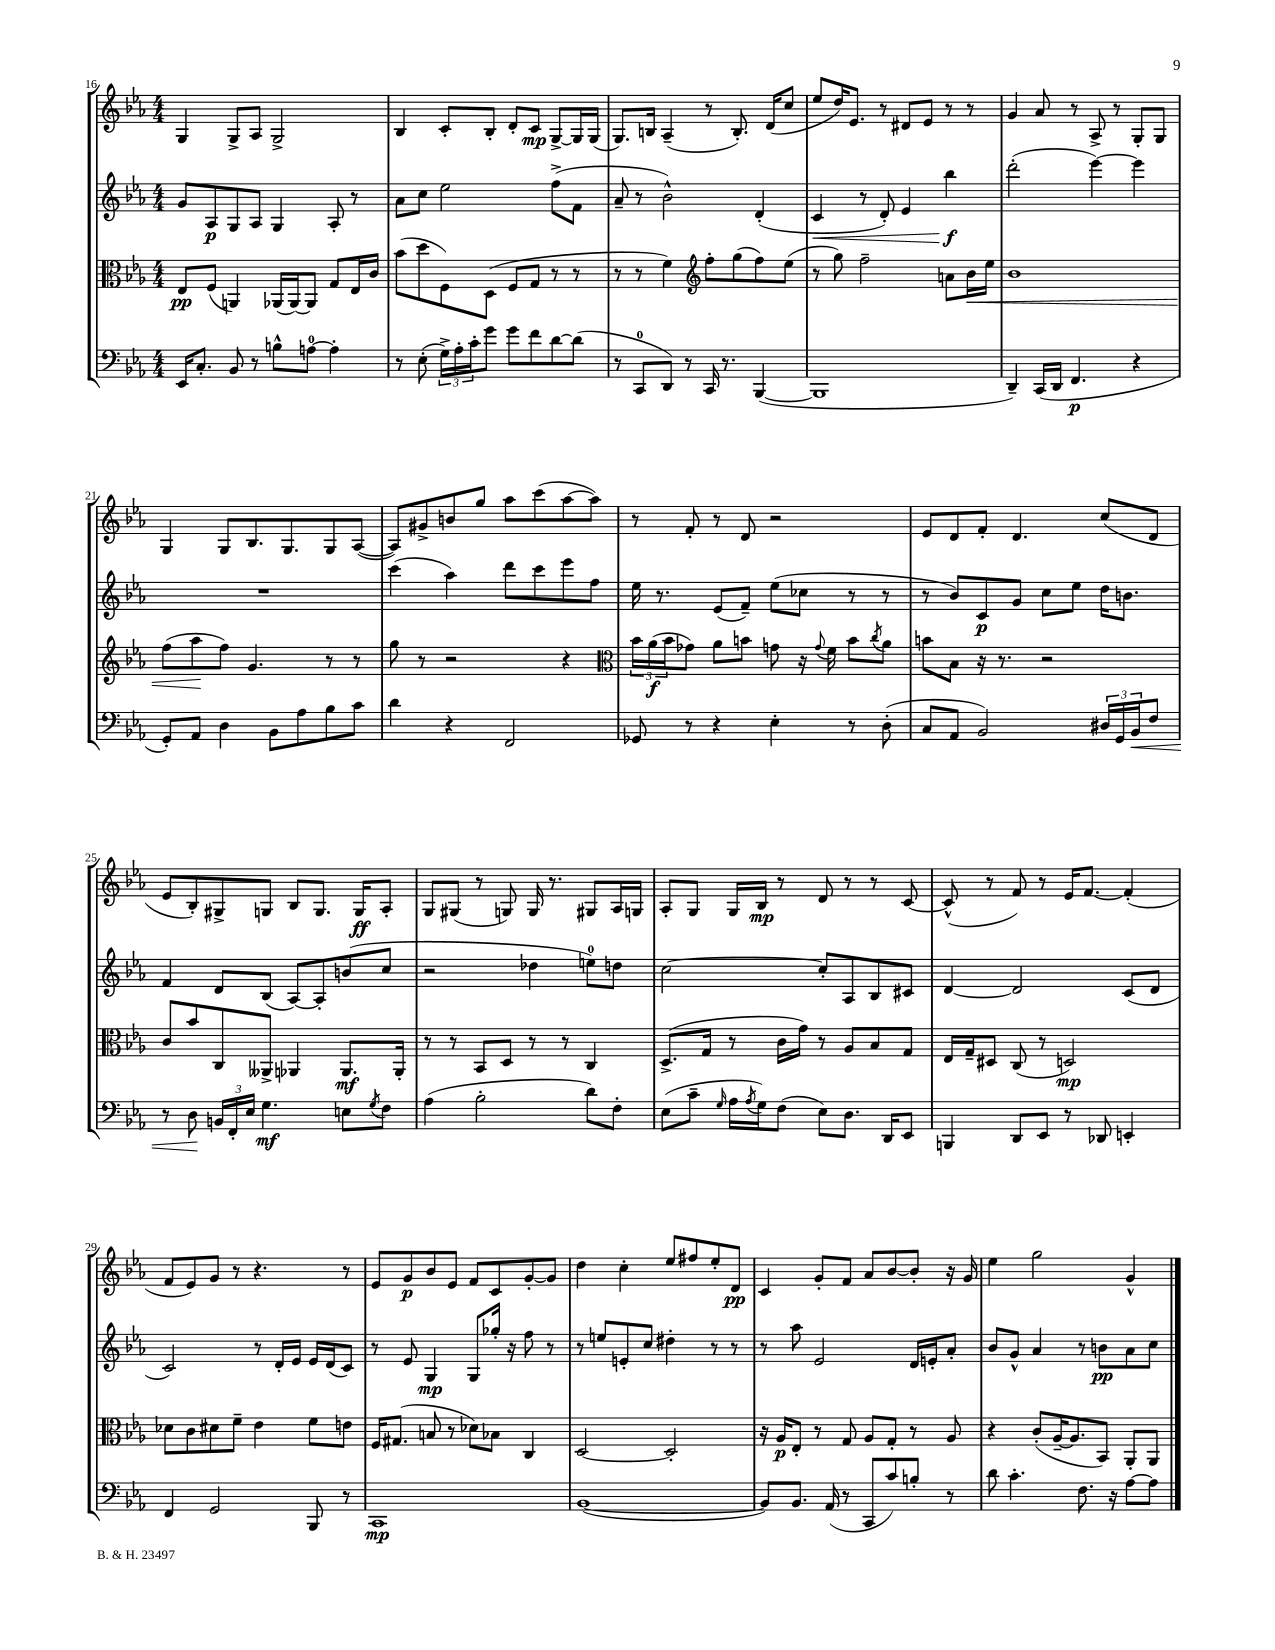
<<
\new StaffGroup <<
\new Staff = "s0" {
    \clef treble \key ees \major \numericTimeSignature \time 4/4
    g4 g8-> aes8 g2-> |
    bes4 c'8-. bes8-. d'8-. c'8\mp g8~-> g16 g16( |
    g8.) b16 aes4--( r8 b8.-.) d'16( c''8 |
    ees''8 d''16) ees'8. r8 dis'8 ees'8 r8 r8 |
    g'4 aes'8 r8 aes8-> r8 g8-. g8 |
    g4 g8 bes8. g8. g8 aes8~( |
    aes8) gis'8-> b'8 g''8 aes''8 c'''8( aes''8~ aes''8) |
    r8 f'8-. r8 d'8 r2 |
    ees'8 d'8 f'8-. d'4. c''8( d'8 |
    ees'8 bes8-.) gis8-> g8 bes8 g8. g16\ff aes8-. |
    g8 gis8( r8 g8) g16 r8. gis8 aes16 g16 |
    aes8-. g8 g16 bes16\mp r8 d'8 r8 r8 c'8~ |
    c'8-^( r8 f'8) r8 ees'16 f'8.~ f'4-.( |
    f'8 ees'8) g'8 r8 r4. r8 |
    ees'8 g'8\p bes'8 ees'8 f'8 c'8 g'8~-. g'8 |
    d''4 c''4-. ees''8 fis''8 ees''8-. d'8\pp |
    c'4 g'8-. f'8 aes'8 bes'8~ bes'8-. r16 g'16 |
    ees''4 g''2 g'4-^ \bar "|." |
}
\new Staff = "s1" {
    \clef treble \key ees \major \numericTimeSignature \time 4/4
    g'8 aes8\p g8 aes8 g4 aes8-. r8 |
    aes'8 c''8 ees''2 f''8->( f'8 |
    aes'8-- r8 bes'2-^) d'4-.( |
    c'4\< r8 d'8-.) ees'4 bes''4\f\! |
    d'''2-.( ees'''4~) ees'''4 |
    R1 |
    c'''4( aes''4) d'''8 c'''8 ees'''8 f''8 |
    ees''16 r8. ees'8( f'8--) ees''8( ces''8 r8 r8 |
    r8 bes'8) c'8\p g'8 c''8 ees''8 d''16 b'8. |
    f'4 d'8 bes8( aes8~) aes8-. b'8( c''8 |
    r2 des''4 e''8-0) d''8 |
    c''2~ c''8-. aes8 bes8 cis'8 |
    d'4~ d'2 c'8( d'8 |
    c'2) r8 d'16-. ees'16 ees'16 d'16( c'8) |
    r8 ees'8 g4\mp g8 ges''16-. r16 f''8 r8 |
    r8 e''8 e'8-. c''8 dis''4-. r8 r8 |
    r8 aes''8 ees'2 d'16 e'16-. aes'8-. |
    bes'8 g'8-^ aes'4 r8 b'8\pp aes'8 c''8 \bar "|." |
}
\new Staff = "s2" {
    \clef alto \key ees \major \numericTimeSignature \time 4/4
    ees8\pp f8( a,4) aes,16( aes,16~) aes,8 g8 ees16 c'16 |
    bes'8( d''8 f8) d8( f8 g8 r8 r8 |
    r8 r8 f'4) \clef treble f''8-. g''8( f''8) ees''8( |
    r8 g''8) f''2-- a'8 bes'16\< ees''16 |
    bes'1 |
    f''8( aes''8\! f''8) g'4. r8 r8 |
    g''8 r8 r2 r4 |
    \clef alto \tuplet 3/2 { bes'16 aes'16\f( bes'16 } ges'8) aes'8 b'8 g'8 r16 \appoggiatura { g'8 } f'16 b'8 \acciaccatura { c''8 } aes'8 |
    b'8 bes8 r16 r8. r2 |
    c'8 bes'8 c8 aeses,8-> aes,4 aes,8.\mf aes,16-. |
    r8 r8 bes,8 d8 r8 r8 c4 |
    d8.->( g16 r8 c'16 g'16) r8 aes8 bes8 g8 |
    ees16 g16-- dis8 c8( r8 d2\mp) |
    des'8 c'8 dis'8 f'8-- ees'4 f'8 e'8 |
    f16 gis8.( b8 r8 des'8) bes8 c4 |
    d2~ d2-. |
    r16 aes16\p ees8-. r8 g8 aes8 g8-. r8 aes8 |
    r4 c'8-.( aes16~-- aes8. bes,8) aes,8-. aes,8 \bar "|." |
}
\new Staff = "s3" {
    \clef bass \key ees \major \numericTimeSignature \time 4/4
    ees,16 c8.-. bes,8 r8 b8-^ a8-0~ a4-. |
    r8 ees8-.( \tuplet 3/2 { g16->) aes16-. c'16-. } g'8 g'8 f'8 d'8~ d'8( |
    r8 c,8-0 d,8) r8 c,16 r8. bes,,4~( |
    bes,,1 |
    d,4--) c,16( d,16 f,4.\p r4 |
    g,8-.) aes,8 d4 bes,8 aes8 bes8 c'8 |
    d'4 r4 f,2 |
    ges,8 r8 r4 ees4-. r8 d8-.( |
    c8 aes,8 bes,2) \tuplet 3/2 { dis16 g,16 bes,16\< } f8 |
    r8 d8\! \tuplet 3/2 { b,16 f,16-. ees16 } g4.\mf e8 \acciaccatura { g8 } f8 |
    aes4( bes2-. d'8) f8-. |
    ees8( c'8-- \grace { g16 } aes16 \acciaccatura { aes8 } g16) f8( ees8) d8. d,16 ees,8 |
    b,,4 d,8 ees,8 r8 des,8 e,4-. |
    f,4 g,2 bes,,8 r8 |
    c,1\mp |
    bes,1~( |
    bes,8) bes,8. aes,16( r8 c,8 c'8) b8-. r8 |
    d'8 c'4.-. f8. r16 aes8~ aes8 \bar "|." |
}
>>
>>
\layout { \context { \Score currentBarNumber = #16 } }
